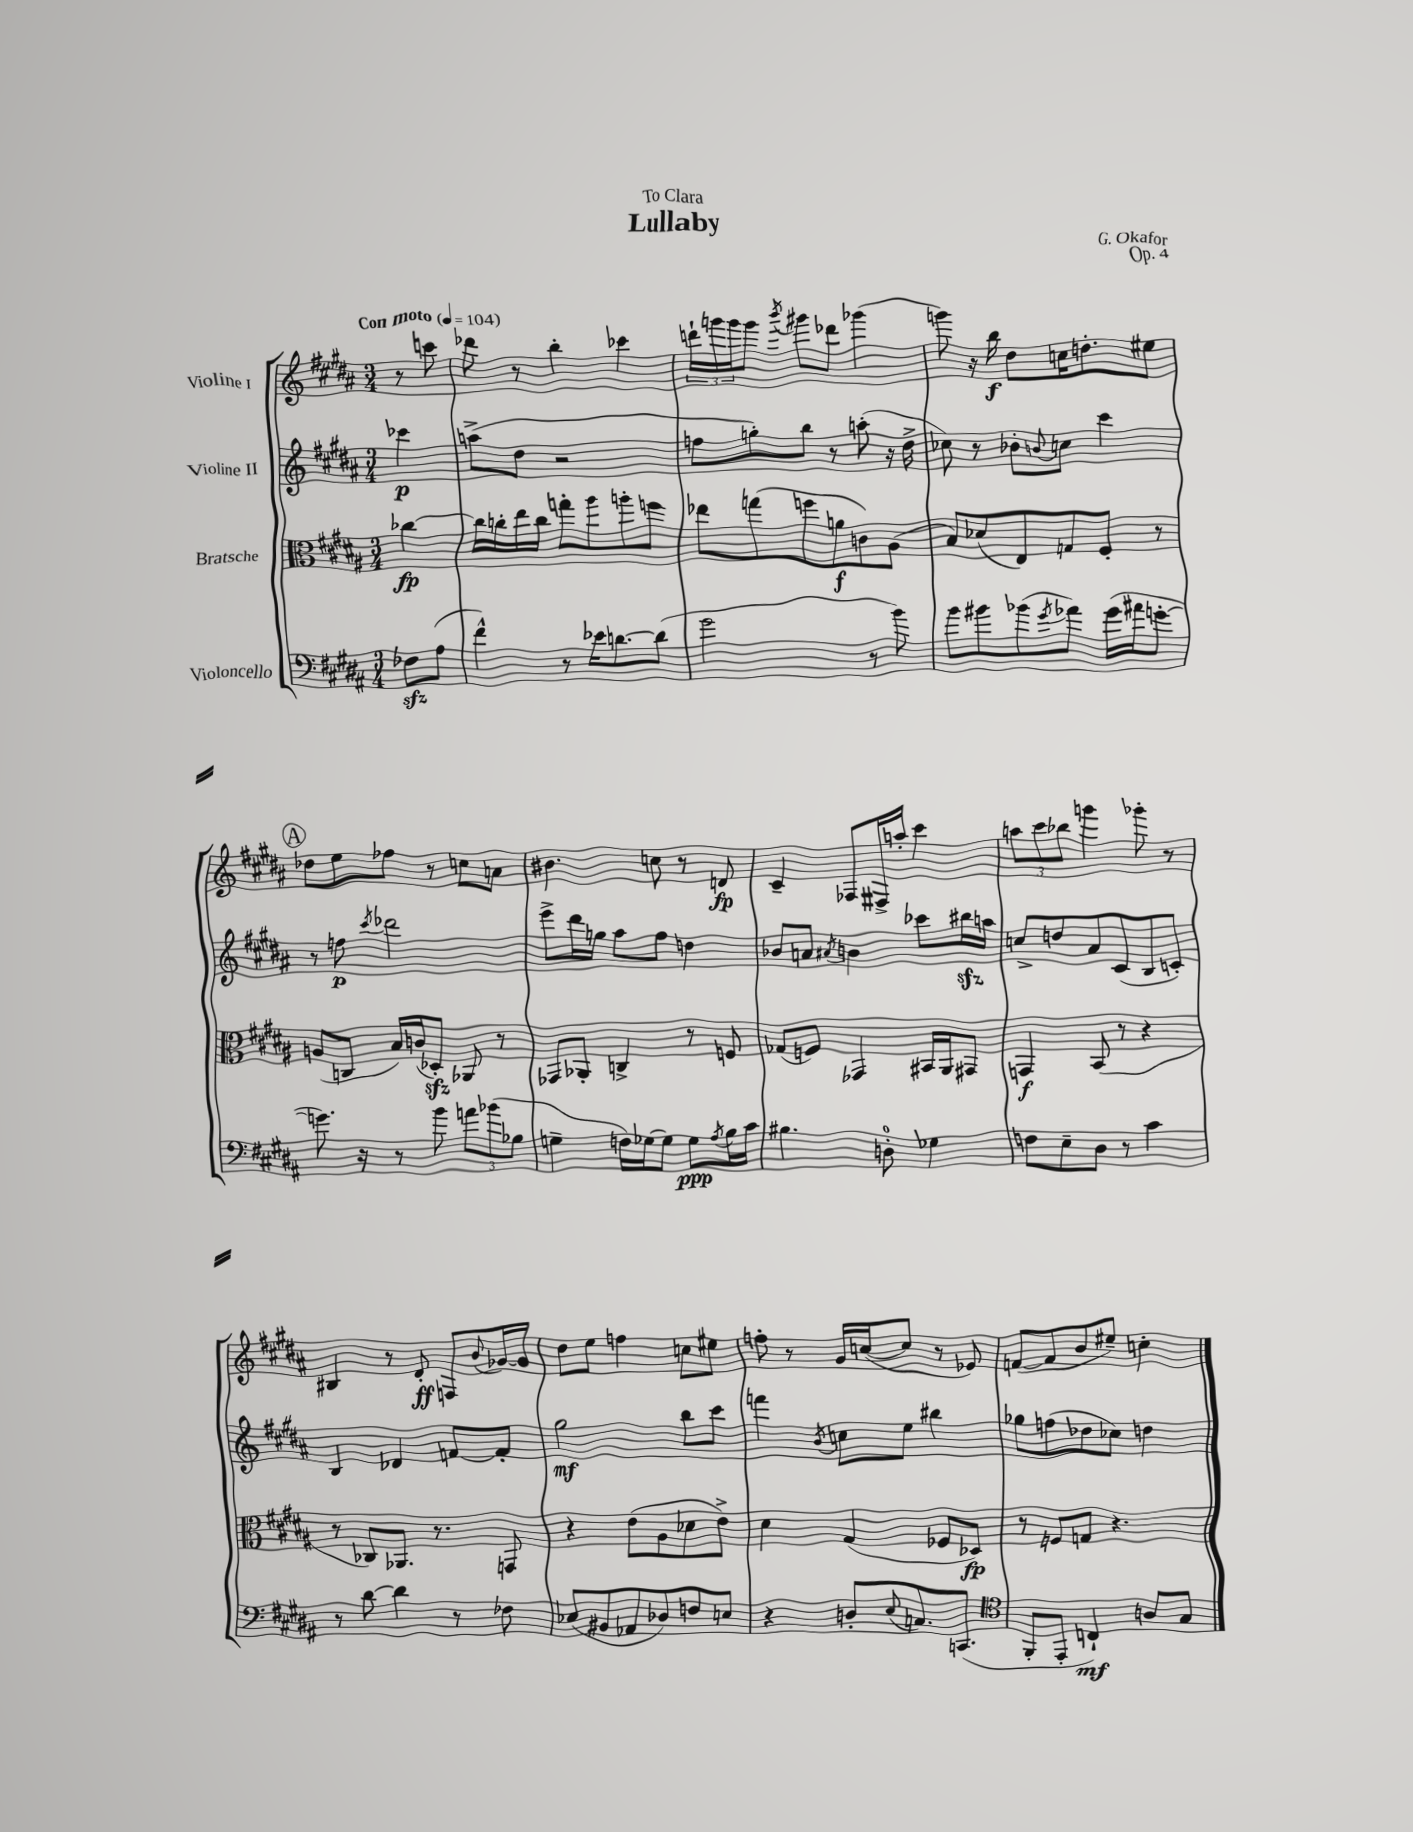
\header { title = "Lullaby" composer = "G. Okafor" dedication = "To Clara" opus = "Op. 4" }
<<
\new StaffGroup <<
\new Staff = "s0" \with { instrumentName = "Violine I" } {
    \clef treble \key b \major \numericTimeSignature \time 3/4 \partial 4 \tempo "Con moto" 4 = 104
    r8 c'''8 |
    des'''8 r8 b''4-. ces'''4 |
    \tuplet 3/2 { d'''16-! g'''16 g'''16 } g'''8 \acciaccatura { b'''8 } gis'''8 des'''8 ges'''4( |
    g'''8) r16 b''16\f dis''8 c''16 d''8.-. eis''8 |
    \mark \markup { \circle "A" } des''8 e''8 fes''8 r8 c''8 a'8 |
    bis'4. c''8 r8 d'8\fp |
    cis'4-- fes8 fis16-> a''16-. cis'''4 |
    \tuplet 3/2 { a''8 cis'''8 bes''8 } g'''4 ges'''8-. r8 |
    bis4 r8 dis'8-.\ff f8 \appoggiatura { b'8 } ges'16~ ges'16 |
    dis''8 e''8 f''4 c''8 eis''8 |
    f''8-. r8 gis'16 c''16~( c''8 r8 ees'8) |
    f'8~( f'8 b'8 eis''8--) c''4-. \bar "|." |
}
\new Staff = "s1" \with { instrumentName = "Violine II" } {
    \clef treble \key b \major \numericTimeSignature \time 3/4 \partial 4
    ces'''4\p |
    a''8->( dis''8 r2 |
    f''8 g''8-.) b''8 r8 a''8-.( r16 dis''16-> |
    ces''8) r8 bes'8-. \appoggiatura { b'8 } c''8 cis'''4 |
    \mark \markup { \circle "A" } r8 f''8\p \acciaccatura { cis'''8 } des'''2 |
    e'''8-> dis'''16 g''16 ais''8 fis''8 d''4 |
    bes'8 a'8 \acciaccatura { ais'8 } b'4 ces'''8 bis''16\sfz a''16 |
    c''8-> d''8 ais'8 cis'8( b8 c'8-.) |
    b4 des'4 f'8~ f'8-. |
    gis''2\mf b''8 cis'''8 |
    f'''4 \acciaccatura { b'8 } c''8 e''8 bis''4 |
    ges''8 f''8( des''8 ces''8) d''4 \bar "|." |
}
\new Staff = "s2" \with { instrumentName = "Bratsche" } {
    \clef alto \key b \major \numericTimeSignature \time 3/4 \partial 4
    ces''4~\fp |
    ces''16 c''16-. e''16 c''16 g''8-. ais''8 a''8-. f''8 |
    ees''8 g''8( f''8 a'8\f c'8) ais8( |
    b8) des'8( e8) g8 fis8-. r8 |
    \mark \markup { \circle "A" } a8( c8 b16) c'16( des8-.\sfz) aes,8 r8 |
    ges,8 aes,8-. c4-> r8 f8 |
    ges8( f8) ges,4 bis,16 ais,16 gis,8 |
    g,4\f b,8( r8 r4 |
    r8 ces8) aes,8. r8. g,8 |
    r4 e'8( ais8 des'8 e'8->) |
    dis'4 gis4( fes8 des8\fp) |
    r8 f8 g8 r4. \bar "|." |
}
\new Staff = "s3" \with { instrumentName = "Violoncello" } {
    \clef bass \key b \major \numericTimeSignature \time 3/4 \partial 4
    fes8\sfz ais8( |
    fis'4-^) r8 ees'16 d'8.~ d'8( |
    gis'2 r8 b'8) |
    b'8 bis'8 bes'8( \acciaccatura { gis'8 } aes'8) gis'16( ais'16 g'8~-. |
    \mark \markup { \circle "A" } g'8.) r16 r8 b'8 \tuplet 3/2 { a'8 bes'8( bes8 } |
    g4-- f16) ges16~ ges8 ges8\ppp \acciaccatura { ais8 } b16 cis'16 |
    bis4. d8-0-. ges4 |
    f8 e8-- dis8 r8 cis'4 |
    r8 dis'8~ dis'4 r8 fes8 |
    ees8( bis,8 aes,8 des8) f8 e8 |
    r4 d8-. \appoggiatura { e8 } c8. c,8.( |
    \clef tenor fis,8-. e,8-. c4-!\mf) a8 gis8 \bar "|." |
}
>>
>>
\layout { \context { \Score \remove "Bar_number_engraver" } }
